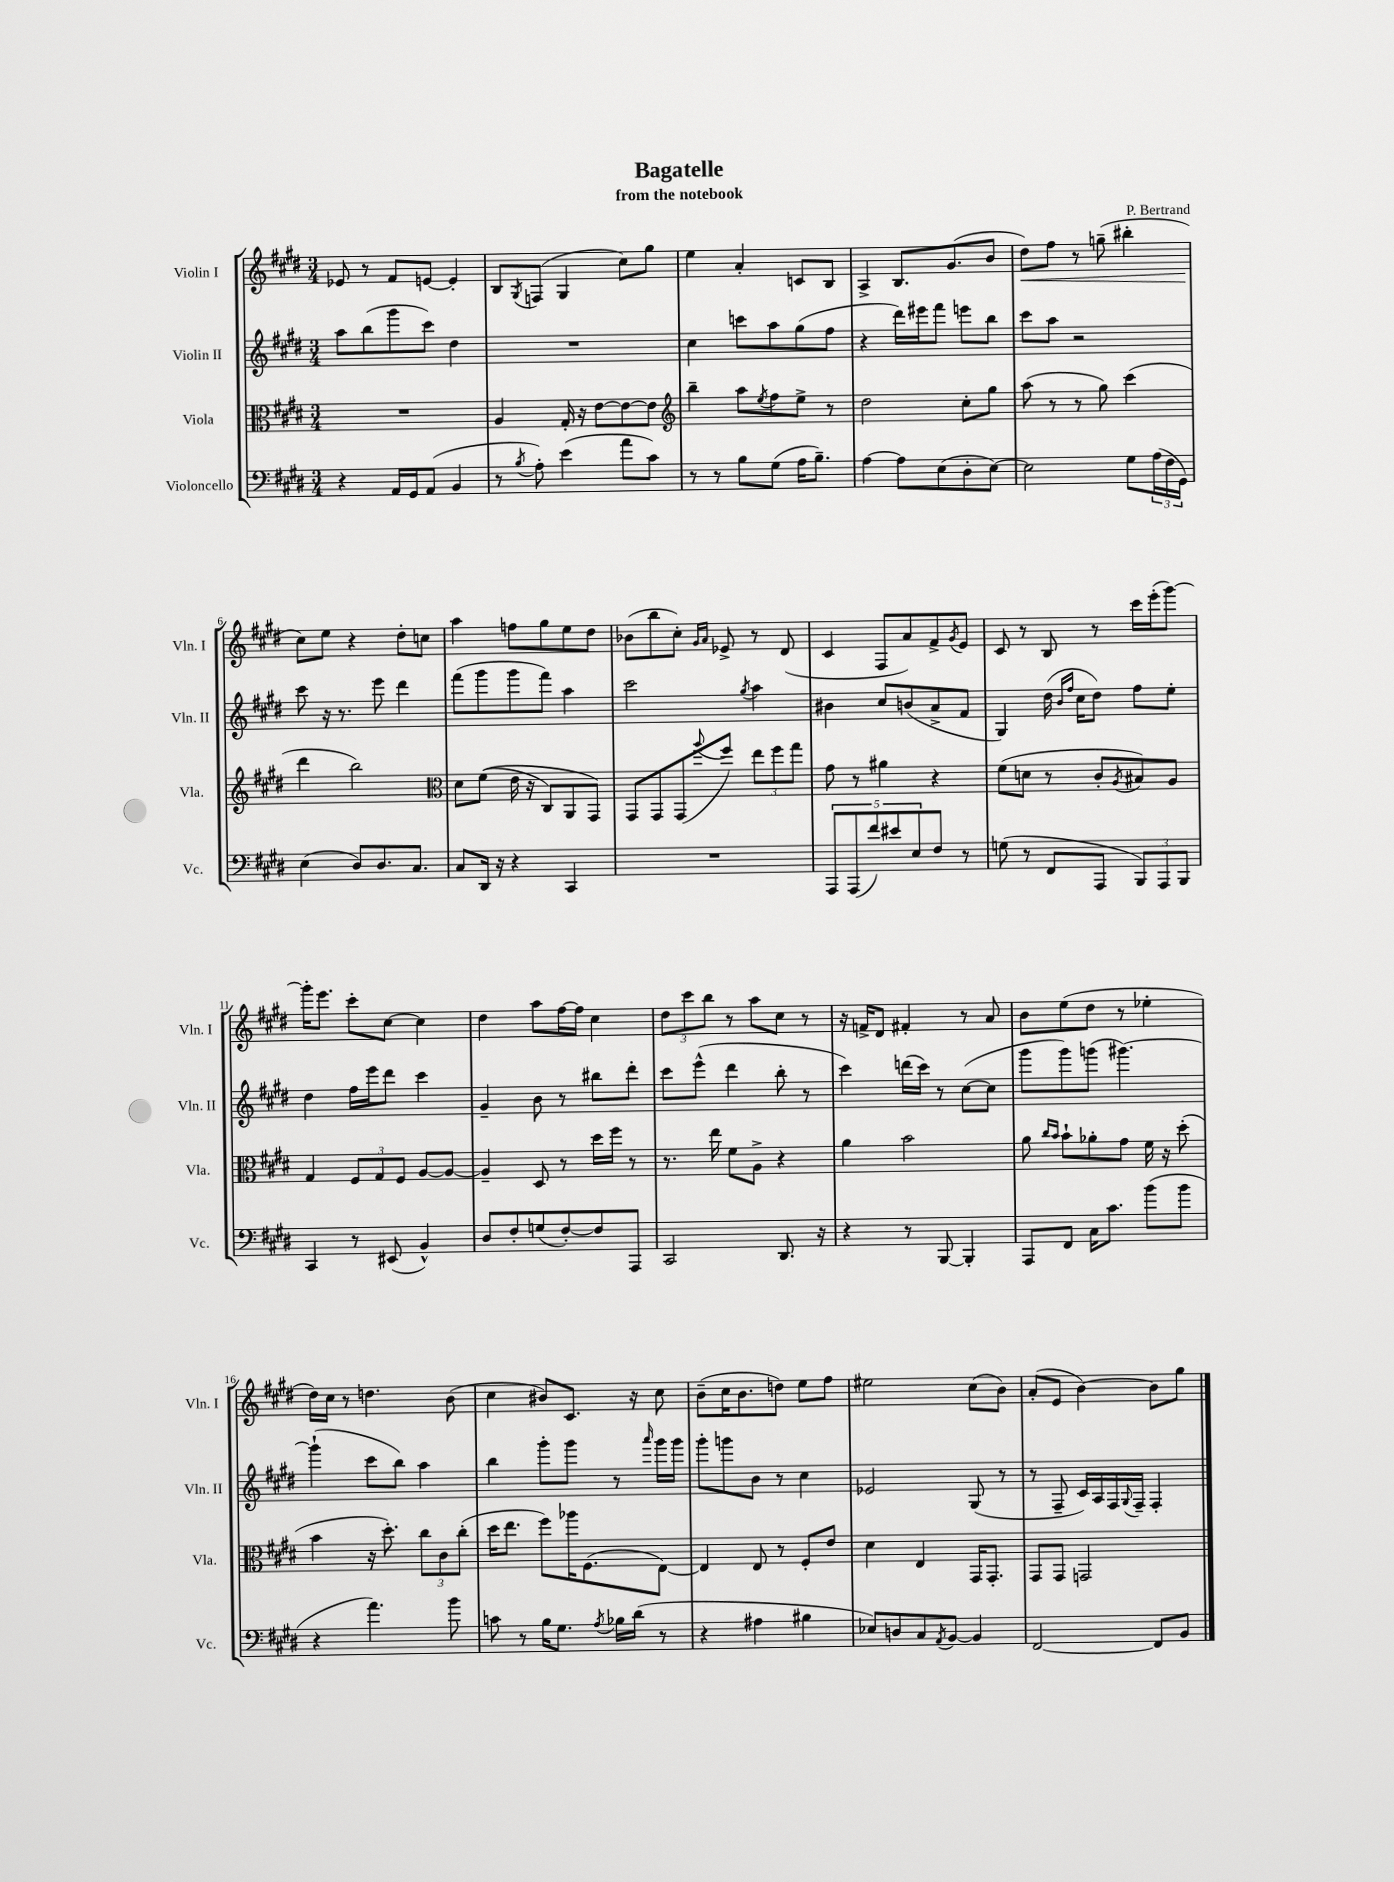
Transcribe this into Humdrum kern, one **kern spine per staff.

**kern	**kern	**kern	**kern	**dynam
*part4	*part3	*part2	*part1	*part1
*staff4	*staff3	*staff2	*staff1	*staff1
*I"Violoncello	*I"Viola	*I"Violin II	*I"Violin I	*
*I'Vc.	*I'Vla.	*I'Vln. II	*I'Vln. I	*
*clefF4	*clefC3	*clefG2	*clefG2	*
*k[f#c#g#d#]	*k[f#c#g#d#]	*k[f#c#g#d#]	*k[f#c#g#d#]	*
*M3/4	*M3/4	*M3/4	*M3/4	*
=1	=1	=1	=1	=1
4r	2.r	8aa\L	8e-X/	.
.	.	(8bb\	8r	.
16AA/LL	.	8ggg#\	8f#/L	.
16GG#/J	.	.	.	.
(8AA/J	.	8ccc#\J)	[8en/J	.
4BB/	.	4dd#\	4e'/]	.
=2	=2	=2	=2	=2
8r	4A/	2.r	8B/L	.
8qB/	.	.	8qG#/	.
8A'\)	.	.	(8Fn/J	.
(4e\	16G#'/	.	4G#/	.
.	16r	.	.	.
.	[8e\L	.	.	.
8a\L	8e\_	.	8cc#\L)	.
8c#\J)	8e\J]	.	8gg#\J	.
=3	=3	=3	=3	=3
*	*clefG2	*	*	*
8r	4bb~\	4cc#\	4ee\	.
8r	.	.	.	.
8B\L	8aa\L	8cccn\L	4a'/	.
.	8qee/	.	.	.
(8G#\J	8ff#\	8aa\	.	.
16A\KL	8ee^\J	(8gg#\	8cn/L	.
8.B~\J)	.	.	.	.
.	8r	8ff#\J	8B/J	.
=4	=4	=4	=4	=4
[4A\	2dd#\	4r	4A^/	.
8A\L]	.	16ddd#\LL)	8.B/L	.
.	.	16eee#X\J	.	.
(8E\	.	8fff#\J	.	.
.	.	.	(8.g#/	.
8D#'\	8cc#'\L	8eeen\L	.	.
[8E\J)	8gg#\J	8bb\J	8b/J	.
=5	=5	=5	=5	=5
!	!	!	!	!LO:HP:b
2E\]	(8aa\	8ccc#\L	8dd#\L)	<
.	8r	8aa\J	8ff#\J	.
.	8r	2r	8r	.
.	8gg#\)	.	(8ggn~\	.
8G#\L	(4ccc#\	.	4bb#X'\	.
(24A\L	.	.	.	.
24F#\	.	.	.	.
24GG#\JJ)	.	.	.	.
!!LO:LB:g=z
=6	=6	=6	=6	=6
(4E\	4ddd#\	8ccc#\	8cc#\L)	.
.	.	16r	8ee\J	[
.	.	8.r	.	.
8D#/L)	2bb\)	.	4r	.
8.D#/	.	8eee\	.	.
.	.	4ddd#\	8dd#'\L	.
8.C#/J	.	.	.	.
.	.	.	8ccn\J	.
=7	=7	=7	=7	=7
*	*clefC3	*	*	*
8C#/L	8d#\L	(8fff#\L	4aa\	.
16DD#/Jk	((8f#\J	8ggg#\	.	.
16r	.	.	.	.
4r	16e\	8ggg#\	8ffn\L	.
.	16r	.	.	.
.	8C#/L)	8fff#\J)	8gg#\	.
4CC#/	8AA/	4aa\	8ee\	.
.	8GG#/J)	.	8dd#\J	.
=8	=8	=8	=8	=8
2.r	8GG#/L	2ccc#\	(8b-X\L	.
.	8GG#/	.	8bb\	.
.	(8GG#/	.	8cc#'\J)	.
.	.	.	16qqg#/LL	.
.	8qqaa/	.	16qqa/JJ	.
.	8ff#/J)	.	8e-X^/	.
.	.	8qgg#/	.	.
.	12ee\L	4aa\	8r	.
.	12ff#\	.	.	.
.	.	.	(8d#/	.
.	12gg#\J	.	.	.
=9	=9	=9	=9	=9
10AAA/L	8g#\	4b#X\	4c#/	.
(10AAA/	.	.	.	.
.	8r	.	.	.
10f#/)	.	.	.	.
.	4a#X\	8cc#/L	8F#/L	.
10e#X/	.	.	.	.
.	.	(8bn/	8a/)	.
10E/	.	.	.	.
8F#/J	4r	8a^/	8f#^/	.
.	.	.	8qg#/	.
8r	.	8f#/J	8e/J	.
=10	=10	=10	=10	=10
(8Gn\	(8f#\L	4G#/)	8c#/	.
8r	8dn\J	.	8r	.
8FF#/L	8r	(16dd#\	8B/	.
.	.	16qqb/LL	.	.
.	.	16qqff#/JJ	.	.
.	.	16cc#\KL	.	.
8AAA/J	8c#'/L	8dd#\J)	8r	.
.	8qA/	.	.	.
12BBB/L)	8B#X/)	8ff#\L	16ccc#\LL	.
.	.	.	(16eee'\J	.
12AAA/	.	.	.	.
.	8A/J	8ee'\J	[8ggg#\J)	.
12BBB/J	.	.	.	.
!!LO:LB:g=z
=11	=11	=11	=11	=11
4CC#/	4G#/	4dd#\	16ggg#'\KL]	.
.	.	.	8.eee\J	.
8r	12F#/L	16ff#\LL	8ccc#'\L	.
.	.	16eee\J	.	.
.	12G#/	.	.	.
(8EE#X/	.	8ddd#\J	[8cc#\J	.
.	12F#/J	.	.	.
4BB^^/)	[8A/L	4ccc#\	4cc#\]	.
.	8A/J_	.	.	.
=12	=12	=12	=12	=12
8D#/L	4A~/]	4g#~/	4dd#\	.
8F#'/	.	.	.	.
(8Gn/	8D#/	8b\	8aa\L	.
[8F#'/)	8r	8r	[16ff#\L	.
.	.	.	16ff#\JJ]	.
8F#/]	16dd#\LL	8bb#X\L	4cc#\	.
.	16ff#\JJ	.	.	.
8AAA/J	8r	8ddd#'\J	.	.
=13	=13	=13	=13	=13
2CC#/	8.r	8ccc#\L	12dd#\L	.
.	.	.	12ccc#\	.
.	.	(8eee^^\J	.	.
.	.	.	12bb\J	.
.	16ee\	.	.	.
.	8f#\L	4ddd#\	8r	.
.	8A^\J	.	8aa\L	.
8.DD#/	4r	8bb'\	8cc#\J	.
.	.	8r	8r	.
16r	.	.	.	.
=14	=14	=14	=14	=14
4r	4a\	4ccc#\)	16r	.
.	.	.	16fn^/KL	.
.	.	.	8d#/J	.
8r	2b\	(16dddn\LL	4f#X'/	.
.	.	16ccc#\JJ)	.	.
[8BBB/	.	8r	.	.
4BBB'/]	.	([8cc#\L	8r	.
.	.	8cc#\J]	8a/	.
=15	=15	=15	=15	=15
8AAA/L	8a\	8ggg#\L	8b\L	.
.	16qqcc#/LL	.	.	.
.	16qqb/JJ	.	.	.
8FF#/J	8b`\L	8ggg#\)	(8ee\	.
16C#\KL	8a-X'\	(8gggn\J	8dd#\J	.
8.c#\J	.	.	.	.
.	8g#\J	[4.ggg#X\)	8r	.
(8b\L	16f#\	.	4ee-X'\	.
.	16r	.	.	.
8b\J	(8dd#'\	.	.	.
!!LO:LB:g=z
=16	=16	=16	=16	=16
4r	4b\	(4ggg#`\]	16dd#\LL)	.
.	.	.	16cc#\JJ	.
.	.	.	8r	.
4.a\)	16r	8ccc#\L	4.ddn\	.
.	8.dd#'\)	.	.	.
.	.	8bb\J)	.	.
.	12cc#\L	4aa\	.	.
.	12c#\	.	.	.
8b\	.	.	(8b\	.
.	(12cc#'\J	.	.	.
=17	=17	=17	=17	=17
8cn\	16dd#\KL	4bb\	4cc#\	.
.	8.ee\J	.	.	.
8r	.	.	.	.
16B\KL	8ff#\L)	8ggg#'\L	8b#X/L)	.
8.G#\J	.	.	.	.
.	16aa-X\K	8ggg#\J	8.c#/J	.
.	(8.F#\	.	.	.
8qA/	.	.	.	.
16B-X\LL	.	8r	.	.
(16d#\JJ	.	.	16r	.
.	.	16qqaaa/	.	.
8r	[8E\J)	16ggg#\LL	8cc#\	.
.	.	16ggg#\JJ	.	.
=18	=18	=18	=18	=18
4r	4E/]	8ggg#'\L	(8b~\L	.
.	.	8gggn\	16cc#\K	.
.	.	.	8.b\	.
4A#X\	8E/	8b\J	.	.
.	8r	8r	8ddn\J)	.
4B#X\	8F#'/L	4cc#\	8ee\L	.
.	8e/J	.	8ff#\J	.
=19	=19	=19	=19	=19
8E-X/L)	4d#\	2e-X/	2ee#X\	.
8Dn/	.	.	.	.
8C#/	4E/	.	.	.
8qAA/	.	.	.	.
[8BB/J	.	.	.	.
4BB/]	16GG#/KL	(8G#/	(8cc#\L	.
.	8.GG#'/J	.	.	.
.	.	8r	8b\J)	.
=20	=20	=20	=20	=20
[2FF#/	8GG#/L	8r	(8a'/L	.
.	8GG#/J	8F#~/	8e/J	.
.	2GGn/	16c#/LL)	[4b\)	.
.	.	16A/	.	.
.	.	16F#/	.	.
.	.	8qqG#/	.	.
.	.	16F#~/JJ	.	.
8FF#/L]	.	4F#'/	8b\L]	.
8BB/J	.	.	8gg#\J	.
==	==	==	==	==
*-	*-	*-	*-	*-
